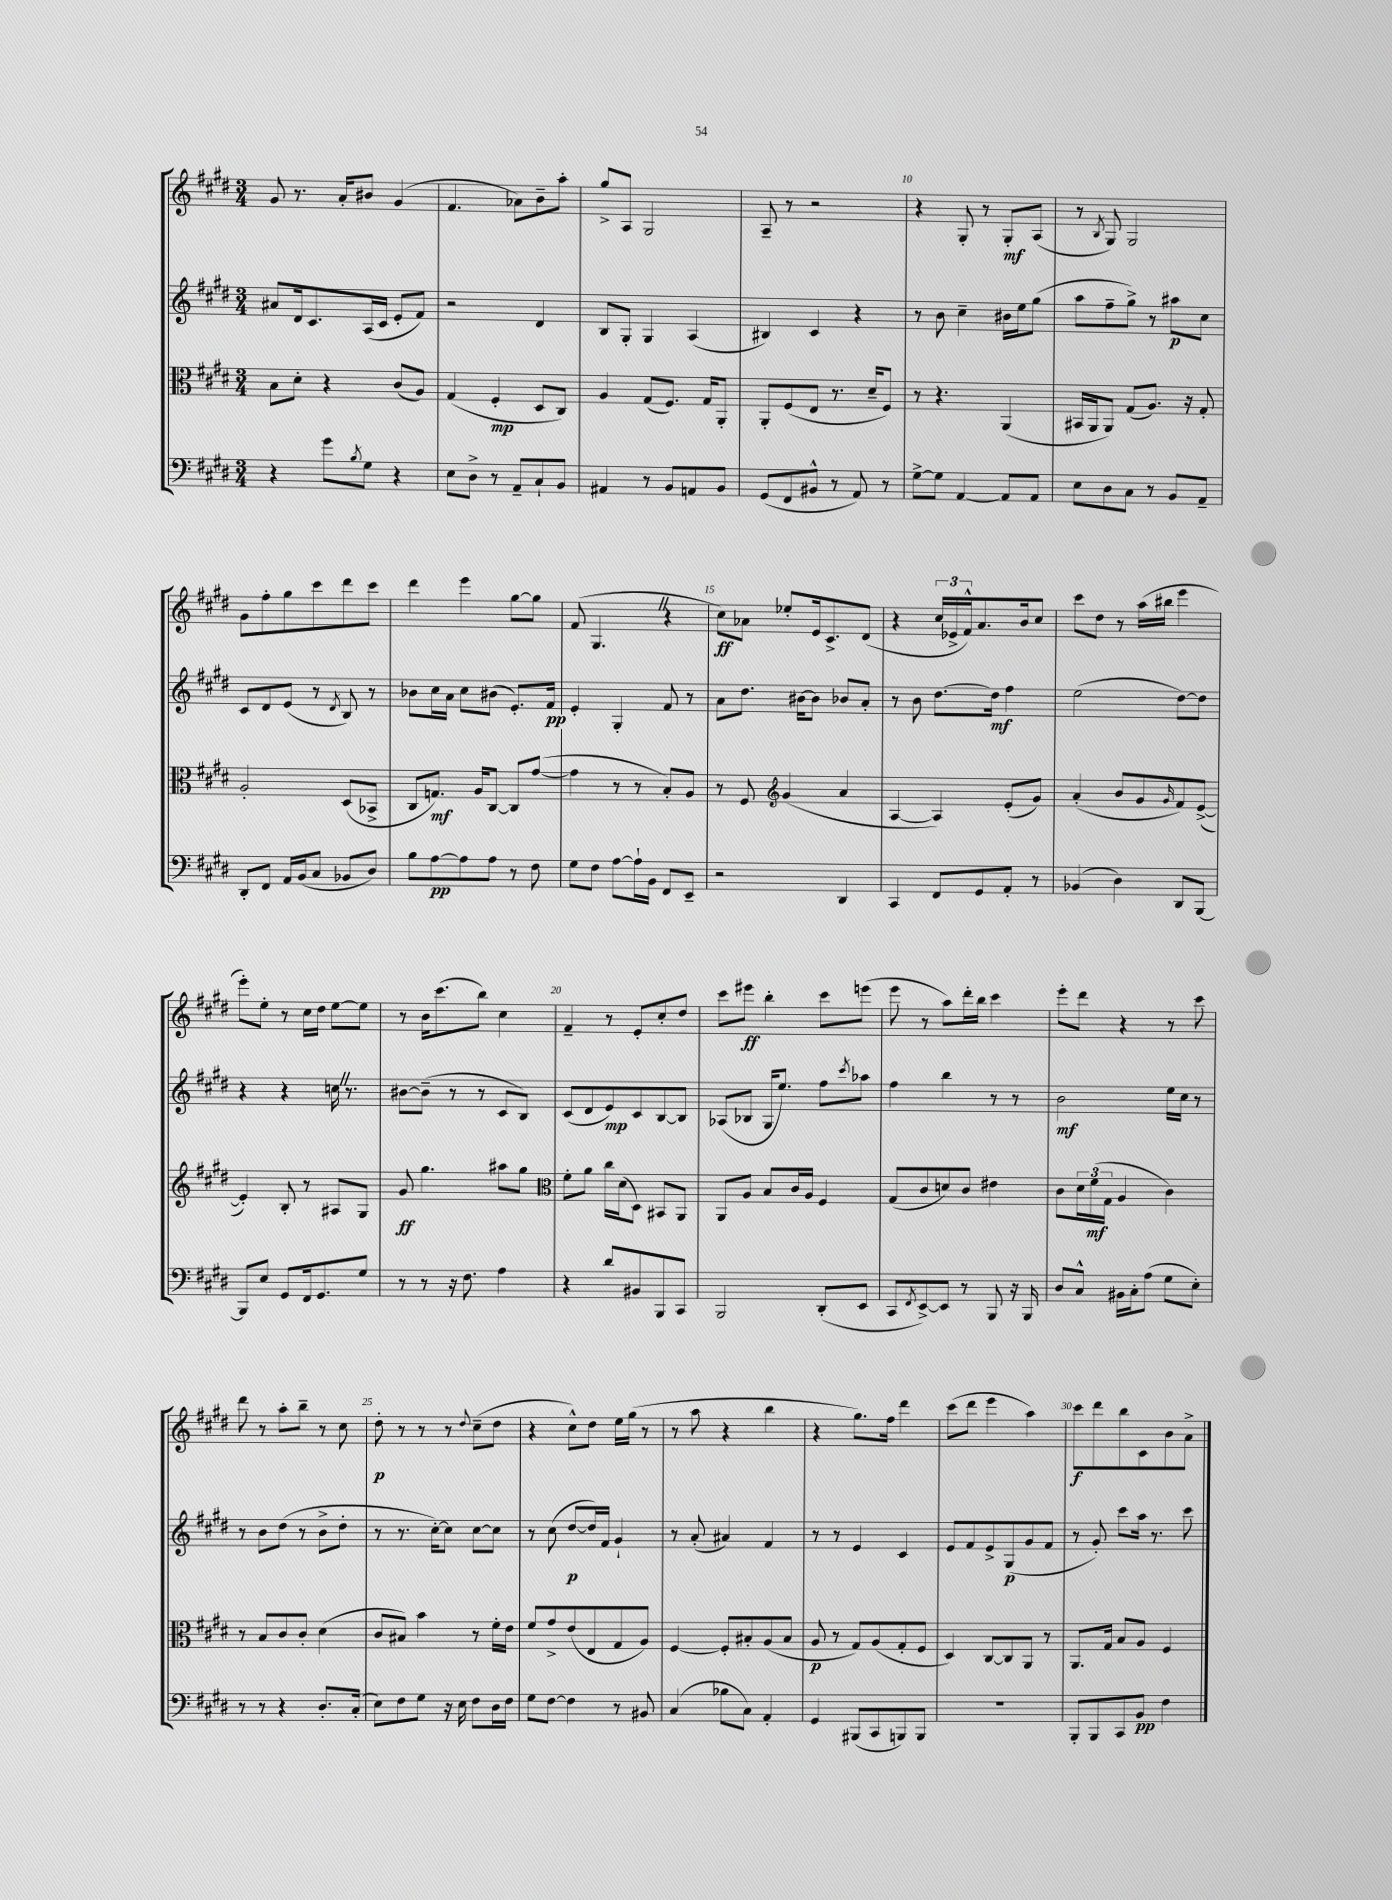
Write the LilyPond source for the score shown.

<<
\new StaffGroup <<
\new Staff = "s0" {
    \clef treble \key e \major \numericTimeSignature \time 3/4
    gis'8 r8. a'16-. bis'8 gis'4( |
    fis'4. aes'8) b'8-- a''8-. |
    gis''8-> a8 gis2 |
    a8-- r8 r2 |
    r4 gis8-. r8 gis8-.\mf a8( |
    r8 \acciaccatura { b8 } gis8) gis2 |
    gis'8 fis''8-. gis''8 cis'''8 dis'''8 cis'''8 |
    dis'''4 e'''4 gis''8~ gis''8 |
    fis'8( gis4. \once \override BreathingSign.text = \markup { \musicglyph "scripts.caesura.straight" } \breathe r4 |
    cis''8\ff) aes'8 ees''8-. e'16 cis'8.-> dis'8( |
    r4 \tuplet 3/2 { cis''16 ees'16-> fis'16-^) } a'8. b'16 cis''8 |
    cis'''8 dis''8 r8 a''16( bis''16 e'''4 |
    e'''8-.) e''8-. r8 cis''16 dis''16 e''8~ e''8 |
    r8 b'16 cis'''8.( b''8) cis''4 |
    fis'4-- r8 e'8-. cis''8-. dis''8 |
    cis'''8 eis'''8\ff b''4-. cis'''8 e'''8( |
    e'''8 r8 a''8) dis'''16-. b''16 cis'''4 |
    e'''8-. dis'''8 r4 r8 cis'''8 |
    dis'''8 r8 a''8-. b''8-- r8 cis''8 |
    dis''8-.\p r8 r8 r8 \appoggiatura { dis''8 } cis''8--( dis''8 |
    r4 cis''8-^) dis''8 e''16 gis''16( r8 |
    r8 a''8 r4 b''4 |
    r4 gis''8.) fis''16 dis'''4 |
    cis'''8( dis'''8 e'''4 a''4) |
    cis'''8\f dis'''8 b''8 cis'8 b'8 a'8-> \bar "|." |
}
\new Staff = "s1" {
    \clef treble \key e \major \numericTimeSignature \time 3/4
    ais'8 dis'16 cis'8. a16( cis'16 e'8-. fis'8) |
    r2 dis'4 |
    b8 gis8-. gis4 a4( |
    bis4) cis'4 r4 |
    r8 b'8 cis''4-- bis'16 e''16 gis''8( |
    a''8 fis''8-- gis''8->) r8 ais''8\p cis''8 |
    cis'8 dis'8 e'8( r8 \acciaccatura { dis'8 } b8) r8 |
    bes'8 cis''16 a'16 cis''8 bis'8( e'8.-.) fis'16\pp |
    e'4-. gis4-. fis'8 r8 |
    a'8 dis''8. bis'16~ bis'8 bes'8 a'8-. |
    r8 b'8 dis''8.~ dis''16\mf fis''4 |
    e''2( dis''8~) dis''8 |
    r4 r4 c''16 \once \override BreathingSign.text = \markup { \musicglyph "scripts.caesura.straight" } \breathe r8. |
    bis'8~ bis'8--( r8 r8 cis'8 b8) |
    cis'8( dis'8 e'8\mp) cis'8 b8~ b8 |
    aes8( bes8 gis16 e''8.) fis''8 \acciaccatura { cis'''8 } aes''8 |
    fis''4 b''4 r8 r8 |
    b'2\mf e''16 cis''16 r8 |
    r8 b'8 dis''8( r8 b'8-> dis''8-. |
    r8 r8. cis''16~-.) cis''8 cis''8~ cis''8 |
    r8 cis''8( dis''8~\p dis''16) fis'16 gis'4-! |
    r8 a'8-.( ais'4) fis'4 |
    r8 r8 e'4 cis'4 |
    e'8 fis'8 e'8-> gis8\p( gis'8 fis'8 |
    r8 gis'8-.) cis'''8 a''16 r8. cis'''8 \bar "|." |
}
\new Staff = "s2" {
    \clef alto \key e \major \numericTimeSignature \time 3/4
    b8 dis'8-. r4 cis'8( a8) |
    gis4( fis4-.\mp dis8 cis8) |
    a4 gis8( fis8.) gis16 a,8-. |
    a,8-. fis8( e8 r8. dis'16-- fis8) |
    r8 r4. a,4( |
    bis,16 a,16 a,8) gis8( a8.) r16 gis8-. |
    a2-. dis8( bes,8-> |
    cis8 g8.\mf) a16 cis8~ cis8 gis'8~( |
    gis'4 r8 r8 b8-.) a8 |
    r8 fis8 \clef treble gis'4( a'4 |
    a4~ a4) e'8-.( gis'8) |
    a'4-.( b'8 gis'8 \grace { gis'16 } fis'8) e'8~->( |
    e'4-.) b8-. r8 ais8 gis8 |
    gis'8\ff gis''4. ais''8 gis''8 |
    \clef alto fis'8-. a'8 cis''16 dis'16( dis8) bis,8 a,8 |
    a,8 a8 b8 cis'16 a16 fis4 |
    gis8( cis'8 d'8) cis'8 eis'4 |
    cis'8 \tuplet 3/2 { dis'16 fis'16\mf( gis16 } a4 cis'4) |
    r8 b8 cis'8 cis'8-. dis'4( |
    cis'8 bis8) b'4 r8 fis'16-. e'16 |
    fis'8 gis'8-> e'8( e8 gis8 a8) |
    fis4~ fis8-. bis8-. a8( bis8 |
    a8\p r8 gis8) a8( gis8-. fis8 |
    dis4) cis8~ cis8 a,8 r8 |
    a,8. gis16 b8 a8 fis4 \bar "|." |
}
\new Staff = "s3" {
    \clef bass \key e \major \numericTimeSignature \time 3/4
    r4 gis'8 \acciaccatura { b8 } gis8 r4 |
    e8 dis8-> r8 a,8-- cis8-! b,8 |
    ais,4 r8 b,8 a,8 b,8 |
    gis,8( fis,8 bis,8-^ r8 a,8) r8 |
    gis8~-> gis8 a,4~ a,8 a,8 |
    e8 dis8 cis8 r8 b,8 a,8-- |
    dis,8-. fis,8 a,16 b,16( cis8 bes,8 dis8) |
    b8 a8~\pp a8 a8 r8 fis8 |
    gis8 fis8 a8~ a16-! b,16 fis,8 e,8-- |
    r2 dis,4 |
    cis,4 fis,8 gis,8 a,8-. r8 |
    bes,4( dis4) dis,8 b,,8~ |
    b,,8 e8 gis,8 fis,16 gis,8. gis8 |
    r8 r8 r16 fis8. a4 |
    r4 dis'8 bis,8 b,,8 cis,8 |
    b,,2 dis,8-.( e,8 |
    cis,8 \acciaccatura { fis,8 } e,8~->) e,8 r8 b,,8 r16 b,,16 |
    dis8 cis8-^ bis,16 cis16-. a8( gis8 e8-.) |
    r8 r8 r4 dis8.-. cis16-.( |
    e8) fis8 gis8 r16 e16 fis8 dis16 fis16 |
    gis8 fis8~ fis4 r8 bis,8 |
    cis4( bes8 cis8) a,4-. |
    gis,4 bis,,8( cis,8 b,,8) b,,8 |
    R2. |
    b,,8-. b,,8 cis,8 b,8\pp fis4 \bar "|." |
}
>>
>>
\layout { \context { \Score currentBarNumber = #6 \override BarNumber.break-visibility = ##(#f #t #t) barNumberVisibility = #(every-nth-bar-number-visible 5) } }
